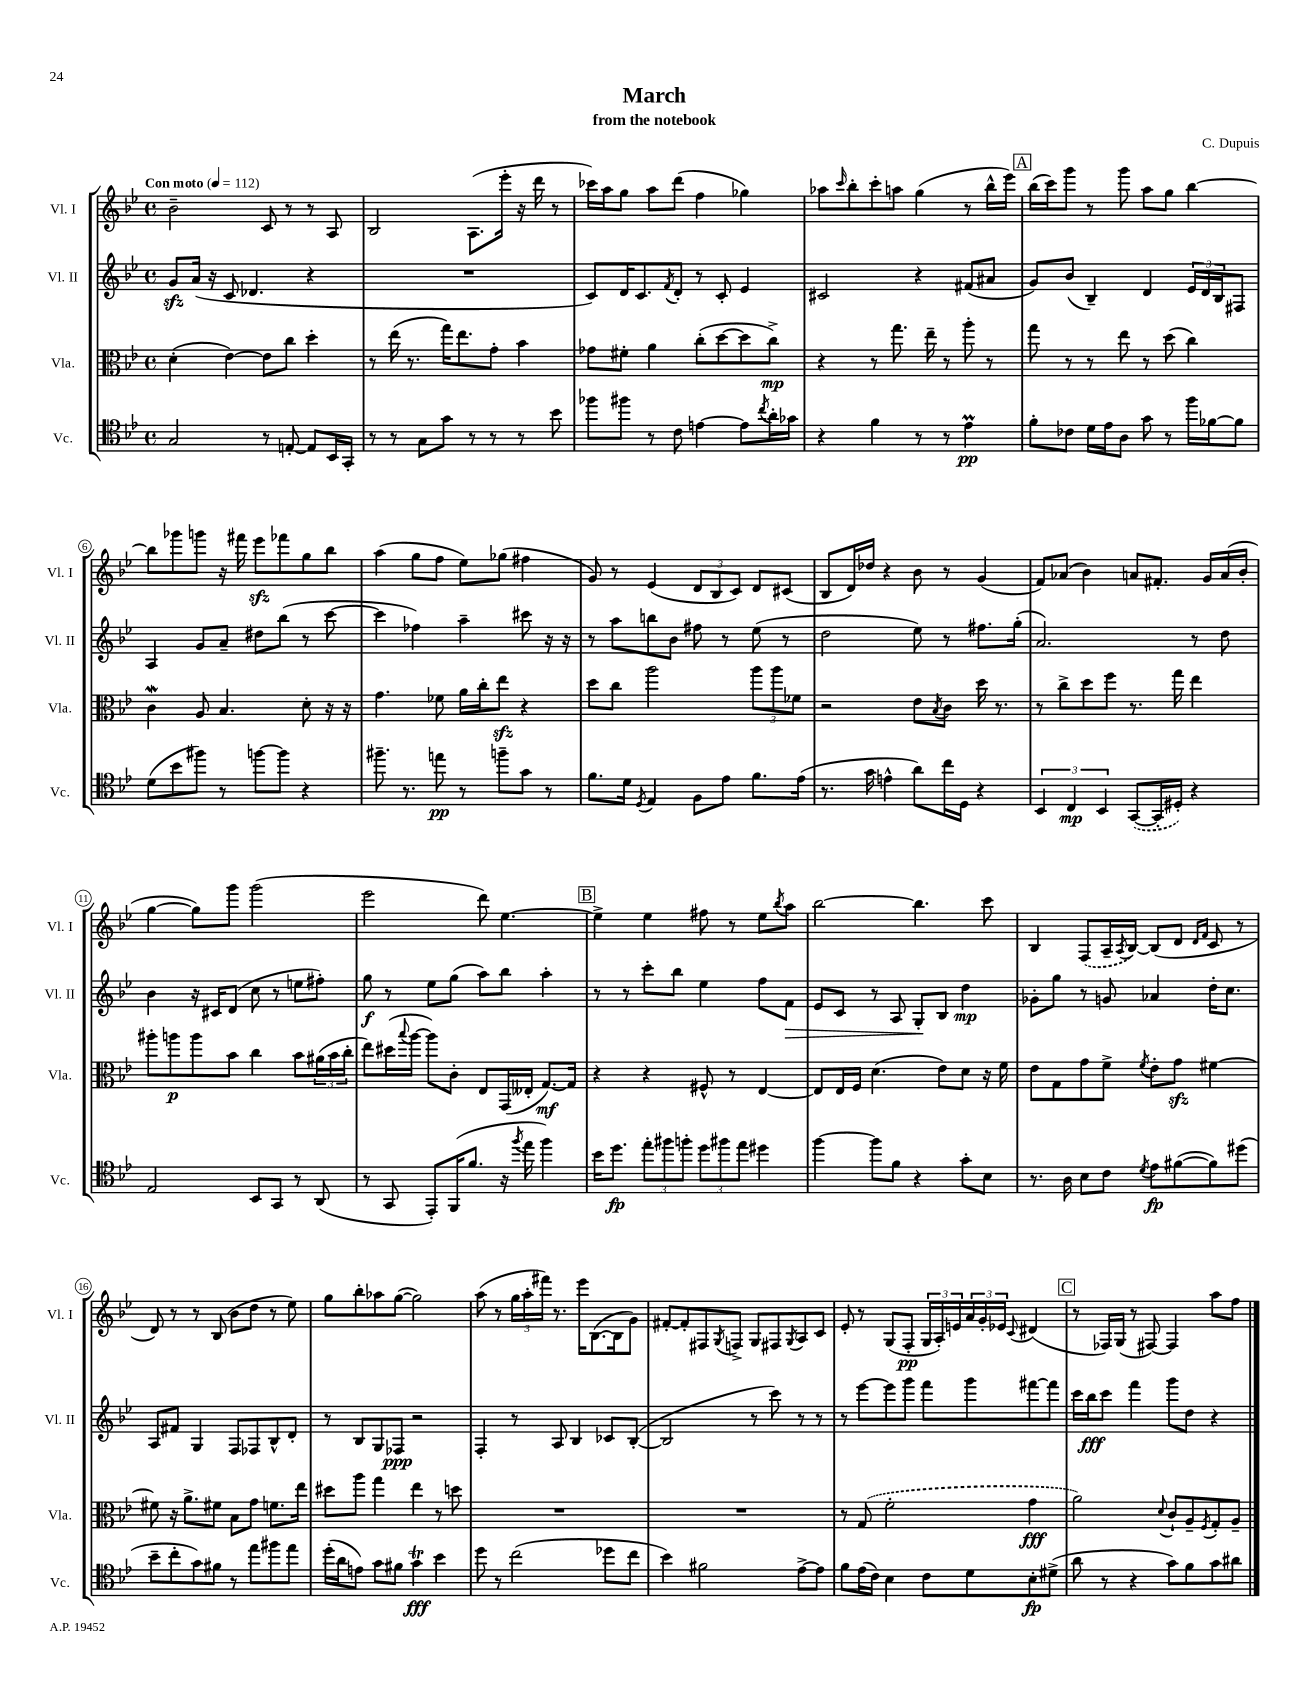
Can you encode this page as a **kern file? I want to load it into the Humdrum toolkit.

**kern	**kern	**kern	**kern
*staff4	*staff3	*staff2	*staff1
*clefC4	*clefC3	*clefG2	*clefG2
*k[b-e-]	*k[b-e-]	*k[b-e-]	*k[b-e-]
*M4/4	*M4/4	*M4/4	*M4/4
*met(c)	*met(c)	*met(c)	*met(c)
*MM112	*MM112	*MM112	*MM112
2G	(4d'	8g	2b-~
.	.	(16a	.
.	.	16r	.
.	[4e-)	8c	.
.	.	4.d-	.
8r	8e-]	.	8c
[8E'	8cc	.	8r
8E]	4dd'	4r	8r
16BB-	.	.	8A
16GG'	.	.	.
=	=	=	=
8r	8r	1r	2B-
8r	(16ee-	.	.
.	8.r	.	.
8G	.	.	.
8g	16gg)	.	.
.	8.ee-	.	.
8r	.	.	(8.A
8r	8g'	.	.
.	.	.	16eee-'
8r	4b-	.	16r
.	.	.	16ddd
8b-	.	.	8r
=	=	=	=
8ff-	8g-	8c)	16ccc-)
.	.	.	16aa
8ff#	8f#'	16d	8gg
.	.	8.c	.
8r	4a	.	8aa
.	.	8qf	.
8c	.	8d'	(8ddd
[4e	(8cc'	8r	4ff
.	[8dd	8c'	.
8e]	8dd]	4e-	4gg-)
8qcc	.	.	.
16a'	8cc^)	.	.
16g-	.	.	.
=	=	=	=
4r	4r	2c#	8aa-
.	.	.	16qqccc
.	.	.	8bb-'
4f	8r	.	8ccc'
.	8.gg	.	8aa
8r	.	4r	(4gg
.	16ee-~	.	.
8r	8r	.	.
4e-	8aa'	(8f#	8r
.	8r	8a#	16bb-^^
.	.	.	16eee-)
=	=	=	=
8f'	8gg	8g)	(16bb-
.	.	.	16ccc)
8c-	8r	(8b-	8ggg
16d	8r	4B-~)	8r
16e-	.	.	.
8A	8ee-	.	8ggg
8g	8r	4d	8aa
8r	(8dd	.	8gg
16ff	4cc)	24e-	[4bb-
.	.	24d	.
[16f-	.	.	.
.	.	24B-	.
8f-]	.	8F#	.
=	=	=	=
(8d	4c	4A	8bb-]
8b-	.	.	8ggg-
8ff#)	8A	8g	8ggg
8r	4.B-	8a~	16r
.	.	.	16fff#
[8ff	.	8dd#	8eee-
8ff]	.	(8bb-	8fff-
4r	8d'	8r	8gg
.	16r	[8ccc	8bb-
.	16r	.	.
=	=	=	=
8.ff#~	4.g	4ccc]	(4aa
8.r	.	.	.
.	.	4ff-)	8gg
8ee	8f-	.	8ff
8r	16a	4aa~	8ee-)
.	16cc'	.	.
8ff~	8ee-	.	(8gg-
8g	4r	8ccc#	4ff#
8r	.	16r	.
.	.	16r	.
=	=	=	=
8.f	8dd	8r	8g)
.	8cc	8aa	8r
16d	.	.	.
8qD	.	.	.
4E-	2aa	8bb	(4e-
.	.	8b-	.
8F	.	8ff#	12d
.	.	.	12B-
8e-	.	8r	.
.	.	.	12c)
8.f	12aa	(8ee-	8d
.	12aa	.	.
.	.	8r	(8c#
.	12f-	.	.
(16e-	.	.	.
=	=	=	=
8.r	2r	2dd	8B-
.	.	.	16d)
16g	.	.	16dd-
4e^^	.	.	4r
8a)	8e-	8ee-)	8b-
.	8qB-	.	.
16cc	8c	8r	8r
16D	.	.	.
4r	16dd	8.ff#	(4g
.	8.r	.	.
.	.	(16gg'	.
=	=	=	=
6BB-	8r	2.a)	8f)
.	8cc^	.	(8a-
6C	.	.	.
.	8dd	.	4b-)
6BB-	.	.	.
.	8ff	.	.
([8GG	8.r	.	8a
16GG']	.	.	8.f#'
16D#')	16gg	.	.
4r	4ee-	8r	.
.	.	.	16g
.	.	8dd	(16a
.	.	.	16b-'
=	=	=	=
2E-	8aa#'	4b-	[4gg
.	8aa	.	.
.	8aa	16r	8gg])
.	.	16c#	.
.	8b-	(8d	8ggg
8BB-	4cc	8cc	(2ggg
8GG	.	8r	.
8r	8b-	8ee	.
(8AA	(24a#	8ff#')	.
.	24b-	.	.
.	24cc'	.	.
=	=	=	=
8r	8ee-)	8gg	2eee-
8GG	(16dd#	8r	.
.	8qqbb-	.	.
.	[16aa	.	.
8EE-')	8aa])	8ee-	.
(16FF	8c'	(8gg	.
8.f	.	.	.
.	8E-	8aa)	8ddd)
16r	(16GG	8bb-	[4.ee-
8qff	.	.	.
16ee-	16E--'	.	.
4ff)	[8.G)	4aa'	.
.	16G]	.	.
=	=	=	=
16b-	4r	8r	4ee-^]
8.dd	.	.	.
.	.	8r	.
12ee-'	4r	8ccc'	4ee-
12ff#	.	.	.
.	.	8bb-	.
12ff'	.	.	.
12dd	8F#^^	4ee-	8ff#
12ff#	.	.	.
.	8r	.	8r
12ee-	.	.	.
4dd#	[4E-	8ff	8ee-
.	.	.	8qbb-
.	.	8f	8aa
=	=	=	=
[4ff	8E-]	8e-	[2bb-
.	16E-	8c	.
.	16F	.	.
8ff]	(4.d	8r	.
8f	.	8A	.
4r	.	8G'	4.bb-]
.	8e-)	8B-	.
8g'	8d	4dd	.
8B-	16r	.	8ccc
.	16f	.	.
=	=	=	=
8.r	8e-	8g-'	4B-
.	8G	8gg	.
16A	.	.	.
8B-	8g	8r	(8F
8c	8f^	8g	16A~
.	.	.	8qA
.	.	.	[16B-)
8qd	8qf	.	.
8e-	8e-'	4a-	(8B-]
([8f#	8g	.	8d
.	.	.	16qqd
.	.	.	16qqf
8f#])	[4f#	16dd'	8c
.	.	8.cc	.
(8dd#	.	.	8r
=	=	=	=
8b-~	8f#]	8A	8d)
8cc'	16r	8f#	8r
.	8.a^	.	.
8g)	.	4G	8r
8f#	8f#	.	(8B-
8r	8B-	8F	8b-
8ee-	8g	8F-	8dd
8ff#	8.f	8B-^^	8r
8ee-	.	8d'	8ee-)
.	16ee-	.	.
=	=	=	=
(16dd'	8dd#	8r	8gg
16a	.	.	.
8e)	8aa	8B-	8bb-'
8g	4gg	8G	8aa-
8f#	.	8F-	([8gg
4g	4ee-	2r	2gg])
4b-	8r	.	.
.	8dd	.	.
=	=	=	=
8dd	1r	4F'	(8aa
8r	.	.	8r
(2cc	.	8r	24gg
.	.	.	24aa'
.	.	.	24fff#)
.	.	8A	8.r
.	.	4B-	.
.	.	.	16eee-
.	.	.	([8.B-
8dd-	.	8c-	.
.	.	.	16B-]
8cc	.	([8B-'	8g)
=	=	=	=
4b-)	1r	2B-]	[8f#'
.	.	.	8f#']
2f#	.	.	8F#
.	.	.	8qG
.	.	.	8F^
.	.	8r	8G
.	.	8ccc)	8F#
.	.	.	8qG
[8e-^	.	8r	8A
8e-]	.	8r	8c
=	=	=	=
8f	8r	8r	8e-'
(16e-	(8G	[8eee-	8r
16c)	.	.	.
4B-	2f'	8eee-]	(8G
.	.	8ggg	8F'
8c	.	8fff	24G
.	.	.	24A')
.	.	.	24e
8d	.	8ggg	24a
.	.	.	24g'
.	.	.	24e-
.	.	.	8qqc
8B-'	4g	[8fff#	(4d#
(8d#^	.	8fff#]	.
=	=	=	=
8a	2a)	16ccc	8r
.	.	16bb-	.
8r	.	8ccc	16F-)
.	.	.	(16G
4r	.	4fff	8r
.	.	.	[8F#)
.	8qqd	.	.
8g)	8c`	8ggg	4F#]
8f	8A~	8dd	.
.	8qF	.	.
8g	8G'	4r	8aa
8a#	8A~	.	8ff
==	==	==	==
*-	*-	*-	*-
